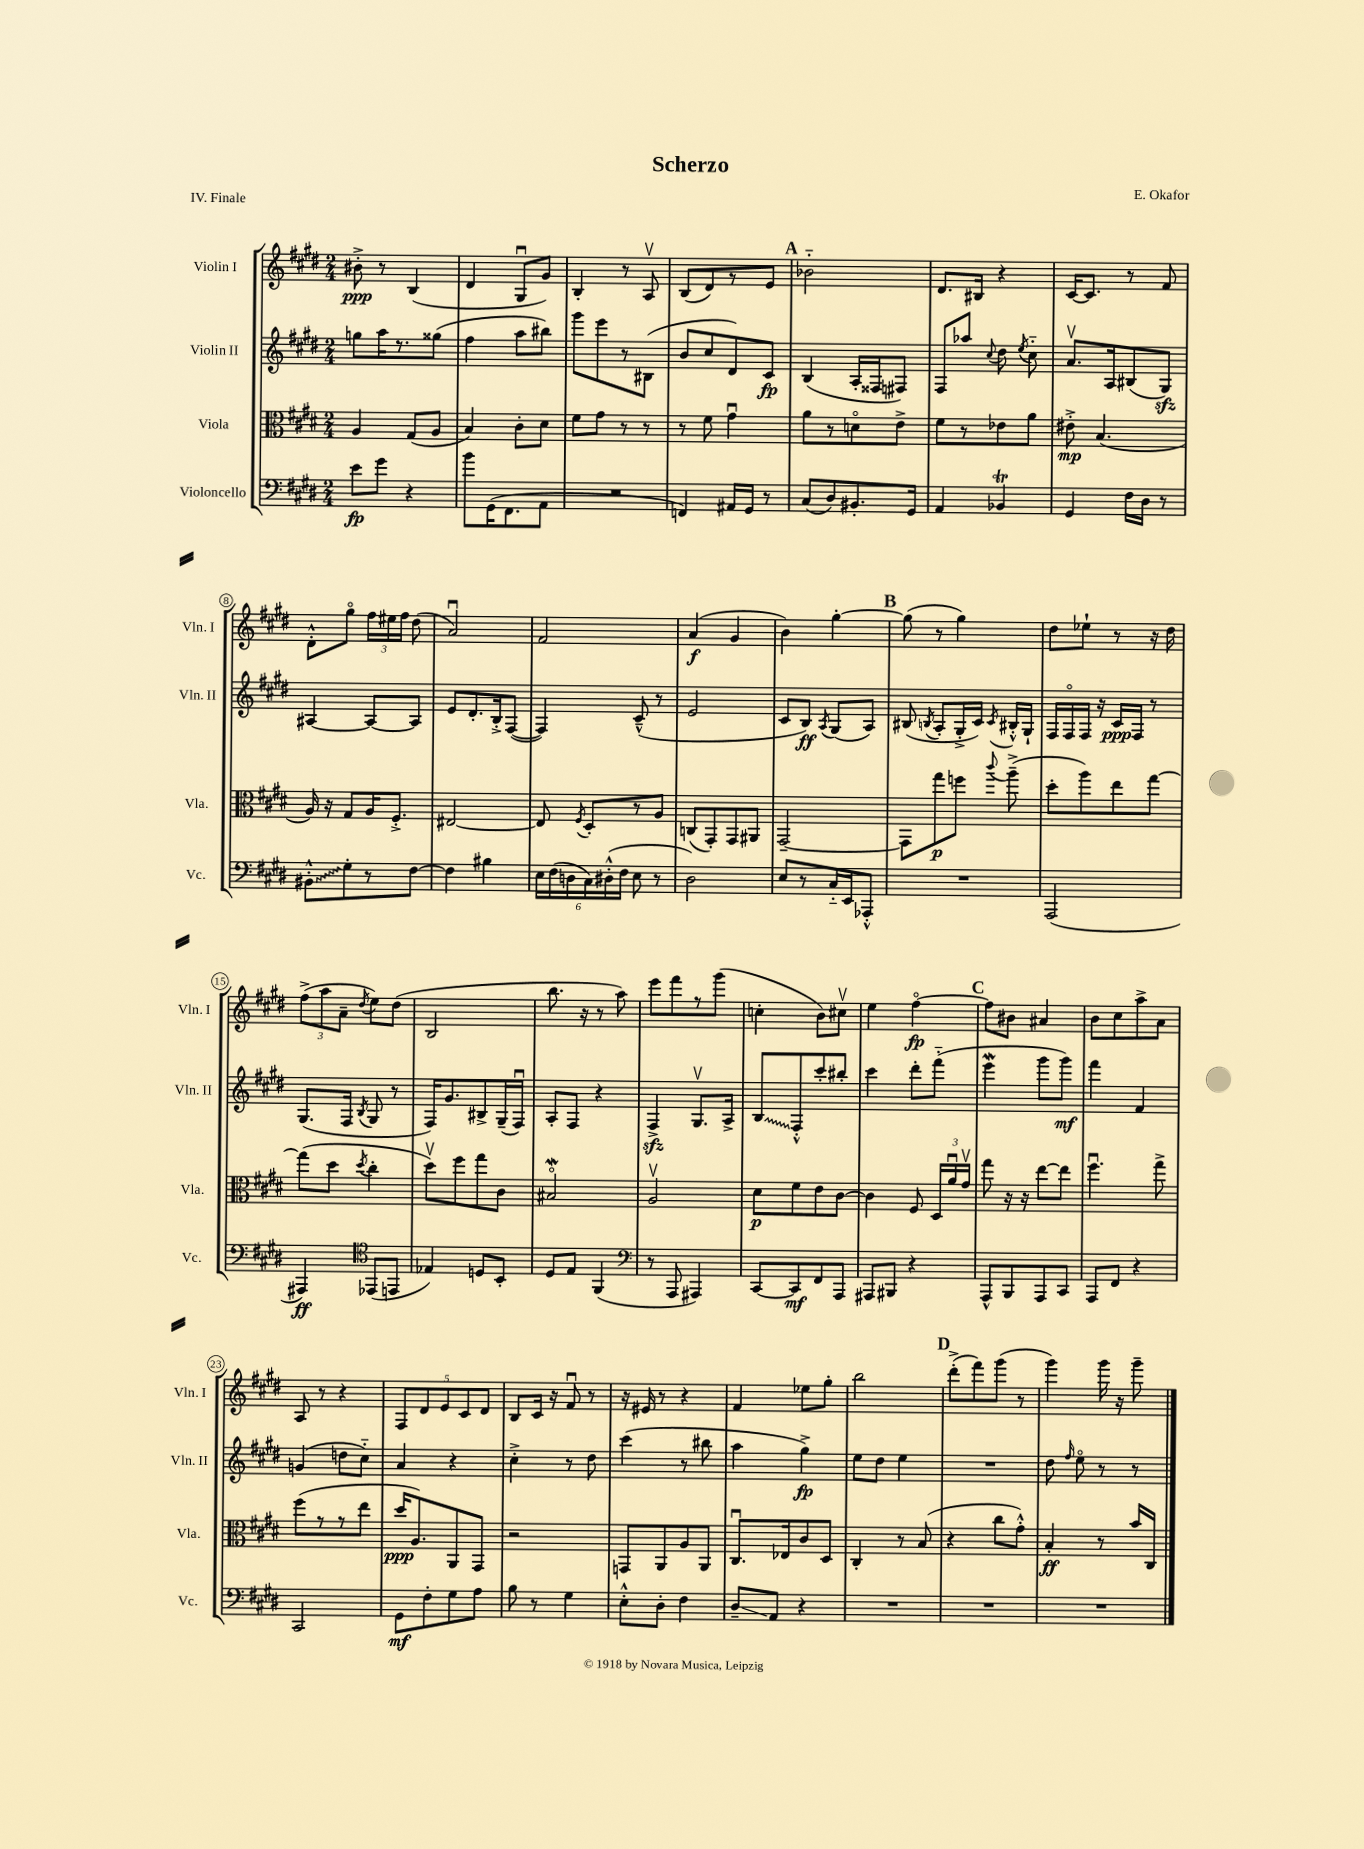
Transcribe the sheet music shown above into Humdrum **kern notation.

**kern	**kern	**kern	**kern
*staff4	*staff3	*staff2	*staff1
*clefF4	*clefC3	*clefG2	*clefG2
*k[f#c#g#d#]	*k[f#c#g#d#]	*k[f#c#g#d#]	*k[f#c#g#d#]
*M2/4	*M2/4	*M2/4	*M2/4
8e	4A	8gg	8b#'^
8g#	.	16aa	8r
.	.	8.r	.
4r	(8G#	.	(4B
.	8A	(8gg##	.
=	=	=	=
8b	4B)	4ff#	4d#
(16GG#	.	.	.
8.FF#	.	.	.
.	8c#'	8aa	8G#u
8AA	8d#	8bb#)	8g#)
=	=	=	=
2r	8f#	8ggg#	4B'
.	8g#	8eee	.
.	8r	8r	8r
.	8r	(8B#	8Av
=	=	=	=
4FF)	8r	8b	(8B
.	8f#	8cc#	8d#)
16AA#	4g#u	8d#)	8r
16GG#	.	.	.
8r	.	8c#	8e
=	=	=	=
(8C#	8a	(4B	2b-'~
8D#)	8r	.	.
8.BB#'	8do	16A'	.
.	.	16F##	.
.	8e^	8F#)	.
16GG#	.	.	.
=	=	=	=
4AA	8f#	8F#	8.d#
.	8r	8aa-	.
.	.	.	16B#
.	.	8qqcc#	.
4BB-	8e-	8dd#	4r
.	.	8qee	.
.	8a	8cc#'~	.
=	=	=	=
4GG#	8e#'^	8.av	[16c#
.	.	.	8.c#]
.	(4.B	.	.
.	.	16A	.
16F#	.	(8B#	8r
16D#	.	.	.
8r	.	8G#)	8f#
=	=	=	=
8BB#'^^	16A)	[4A#	8d#'^^
.	16r	.	.
8G#'	8G#	.	8gg#o
8r	16A	8A#_	24ff#
.	.	.	24ee#
.	8.F#'^	.	.
.	.	.	24ff#
[8F#	.	8A#]	(8dd#
=	=	=	=
4F#]	[2E#	8e	2au)
.	.	8.d#'	.
4B#	.	.	.
.	.	16B'^	.
.	.	([8F#	.
=	=	=	=
24E	8E#]	4F#])	2f#
(24F#	.	.	.
24D	.	.	.
.	8qF#	.	.
24C#)	8D#'	.	.
(24D#'^^	.	.	.
24F#	.	.	.
8E	8r	(8c#~^^	.
8r	8A	8r	.
=	=	=	=
2D#)	(8C	2e	(4a
.	8GG#')	.	.
.	8GG#	.	4g#
.	8AA#	.	.
=	=	=	=
8E	[2GG#~	8c#	4b)
8r	.	8B)	.
.	.	8qA	.
16C#'~	.	(8G#	[4gg#'
16EE	.	.	.
8AAA-'^^	.	8A)	.
=	=	=	=
2r	8GG#]	(8B#	(8gg#]
.	.	8qB	.
.	8gg#	8A'	8r
.	8ff	16G#'^	4gg#)
.	.	16c#)	.
.	8qqccc#	8qc#	.
.	(8aa~^	16B#'^^	.
.	.	16G#`	.
=	=	=	=
(2AAA	8dd#'	16F#	8dd#
.	.	16F#o	.
.	8aa)	16F#	8ee-`
.	.	16r	.
.	8ee	16c#	8r
.	.	16F#	.
.	[8gg#	8r	16r
.	.	.	16dd#
=	=	=	=
4AAA#)	(8gg#]	(8.G#	(12ff#^
.	.	.	12aa
.	8dd#	.	.
.	.	.	12a~
.	.	16F#	.
*clefC4	*	*	*
.	8qdd#	8qB	8qdd#
(8EE-	4cc#'	8G#	8ee)
8EE	.	8r	(8dd#
=	=	=	=
4E-)	8dd#v)	16F#)	2B
.	.	8.g#	.
.	8ff#	.	.
8D	8gg#	8B#^	.
8BB'	8c#	(16G#~	.
.	.	16F#u)	.
=	=	=	=
8D#	2B#o	8A'	8.bb
8E	.	8F#	.
.	.	.	16r
(4FF#	.	4r	8r
.	.	.	8aa)
=	=	=	=
*clefF4	*	*	*
8r	2Av	4F#^	8eee
8AAA	.	.	8fff#
4AAA#)	.	8.G#v	8r
.	.	.	(8ggg#
.	.	16A^	.
=	=	=	=
[8CC#	8d#	8B	4cc'
8CC#]	8f#	8F#'^^	.
8FF#	8e	8ccc#'	8b)
8AAA	[8c#	8bb#'	8cc#v
=	=	=	=
8AAA#	4c#]	4ccc#	4ee
8BBB#	.	.	.
4r	8F#	8ddd#'	[4ff#o
.	24D#	(8fff#'~	.
.	24au	.	.
.	24g#v	.	.
=	=	=	=
8AAA^^	8gg#	4eee	8ff#]
8BBB	16r	.	8b#
.	16r	.	.
8AAA	[8ee	8ggg#	4a#
8CC#	8ee]	8ggg#)	.
=	=	=	=
8AAA	4.ff#u	4fff#	8b
8FF#	.	.	8cc#
4r	.	4f#	8aa^
.	8gg#^	.	8a
=	=	=	=
2CC#	(8ff#	(4g	8A
.	8r	.	8r
.	8r	8dd	4r
.	8ee	8cc#'~)	.
=	=	=	=
8GG#	16dd#	4a	10F#
.	8.A)	.	.
.	.	.	10d#
8F#'	.	.	.
.	.	.	10e
8G#	8AA	4r	.
.	.	.	10c#
8A	8GG#	.	.
.	.	.	10d#
=	=	=	=
8B	2r	4cc#'^	8B
8r	.	.	16c#
.	.	.	16r
4G#	.	8r	8f#u
.	.	8dd#	8r
=	=	=	=
8E'^^	8GG	(4ccc#	16r
.	.	.	16e#
8D#'	8AA	.	8r
4F#	8A	8r	4r
.	8AA	8bb#	.
=	=	=	=
8D#~	8.C#u	4aa	4f#
8AA	.	.	.
.	16E-	.	.
4r	8c#	4gg#^)	8ee-
.	8D#	.	8gg#'
=	=	=	=
2r	4C#'	8ee	2bb
.	.	8dd#	.
.	8r	4ee	.
.	(8B	.	.
=	=	=	=
2r	4r	2r	(8ddd#'^
.	.	.	8fff#)
.	8cc#	.	(8ggg#
.	8g#'^^)	.	8r
=	=	=	=
2r	4B'	8dd#	4ggg#)
.	.	16qqff#	.
.	.	8eeo	.
.	8r	8r	16ggg#
.	.	.	16r
.	16b	8r	8ggg#~
.	16C#	.	.
==	==	==	==
*-	*-	*-	*-
